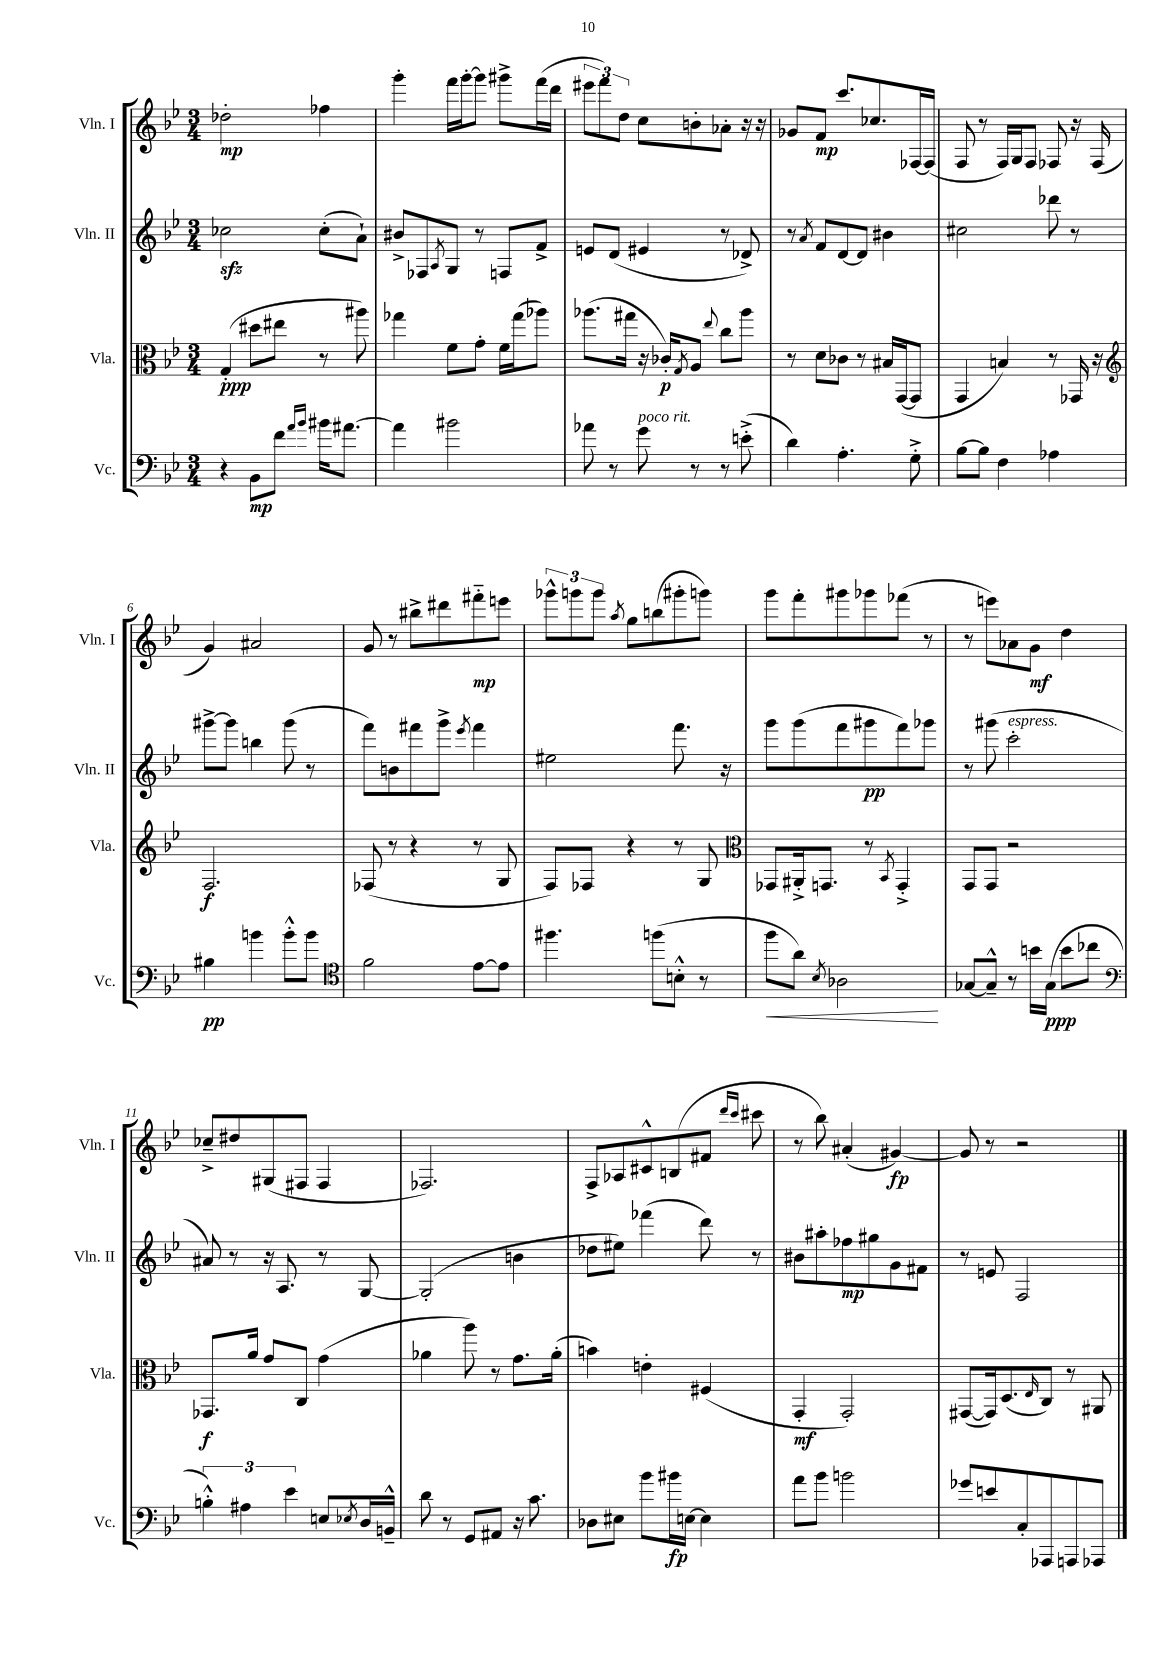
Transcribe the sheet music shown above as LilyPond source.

<<
\new StaffGroup <<
\new Staff = "s0" \with { instrumentName = "Vln. I" shortInstrumentName = "Vln. I" } {
    \clef treble \key bes \major \numericTimeSignature \time 3/4
    des''2-.\mp fes''4 |
    g'''4-. f'''16 g'''16~-. g'''8 gis'''8-> f'''16( d'''16 |
    \tuplet 3/2 { eis'''8 f'''8) d''8 } c''8 b'8-. aes'8-. r16 r16 |
    ges'8 f'8\mp c'''8. ces''8. fes16~ fes16( |
    f8 r8 f16) g16 f8 fes8 r16 fes16( |
    g'4) ais'2 |
    g'8 r8 bis''8-> dis'''8 fis'''8-_\mp e'''8 |
    \tuplet 3/2 { ges'''8-^ g'''8 g'''8 } \acciaccatura { a''8 } g''8 b''8( gis'''8-. g'''8) |
    g'''8 f'''8-. gis'''8 ges'''8 fes'''8( r8 |
    r8 e'''8) aes'8 g'8\mf d''4 |
    ces''8---> dis''8 gis8( fis8 fis4 |
    fes2.) |
    f8-> aes8 cis'8-^ b8( fis'8 \grace { d'''16 c'''16 } cis'''8 |
    r8 bes''8) ais'4-.( gis'4~\fp) |
    gis'8 r8 r2 \bar "|." |
}
\new Staff = "s1" \with { instrumentName = "Vln. II" shortInstrumentName = "Vln. II" } {
    \clef treble \key bes \major \numericTimeSignature \time 3/4
    ces''2\sfz ces''8-.( a'8-!) |
    bis'8-> fes8 \acciaccatura { a8 } g8 r8 f8 f'8-> |
    e'8 d'8( eis'4 r8 des'8->) |
    r8 \acciaccatura { a'8 } f'8 d'8~ d'8 bis'4 |
    cis''2 des'''8 r8 |
    gis'''8~-> gis'''8 b''4 gis'''8( r8 |
    f'''8) b'8 fis'''8 g'''8-> \acciaccatura { ees'''8 } fis'''4 |
    eis''2 f'''8. r16 |
    g'''8 g'''8( f'''8 gis'''8\pp f'''8) ges'''8 |
    r8 gis'''8( c'''2-.^\markup { \italic "espress." } |
    ais'8) r8 r16 a8. r8 g8~ |
    g2-.( b'4 |
    des''8 eis''8) fes'''4( d'''8) r8 |
    bis'8 ais''8-. fes''8\mp gis''8 g'8 fis'8 |
    r8 e'8 f2 \bar "|." |
}
\new Staff = "s2" \with { instrumentName = "Vla." shortInstrumentName = "Vla." } {
    \clef alto \key bes \major \numericTimeSignature \time 3/4
    g4-.\ppp( dis''8 eis''8 r8 ais''8) |
    ges''4 f'8 g'8-. f'16 ges''16( aes''8) |
    aes''8.( gis''16 r16 ces'16-.\p) \acciaccatura { g8 } a8 \appoggiatura { ees''8 } c''8 aes''8 |
    r8 d'8 ces'8 r8 bis16 g,16~( g,8 |
    g,4 b4) r8 ges,16 r16 |
    \clef treble f2.\f |
    fes8( r8 r4 r8 g8 |
    f8) fes8 r4 r8 g8 |
    \clef alto ges,8 ais,16-.-> g,8. r8 \acciaccatura { bes,8 } g,4-.-> |
    g,8 g,8 r2 |
    ges,8.\f a'16 g'8 c8 g'4( |
    aes'4 a''8) r8 g'8. aes'16-.( |
    b'4) e'4-. fis4( |
    g,4-.\mf g,2-.) |
    gis,8~( gis,16) d8.( \grace { ees16 } c8) r8 ais,8 \bar "|." |
}
\new Staff = "s3" \with { instrumentName = "Vc." shortInstrumentName = "Vc." } {
    \clef bass \key bes \major \numericTimeSignature \time 3/4
    r4 bes,8\mp f'8 \grace { a'16 bes'16 } bis'16 ais'8.~ |
    ais'4 bis'2 |
    aes'8 r8 g'8^\markup { \italic "poco rit." } r8 r8 e'8-.->( |
    d'4) a4.-. g8-.-> |
    bes8~ bes8 f4 aes4 |
    bis4\pp b'4 b'8-.-^ b'8 |
    \clef tenor f'2 ees'8~ ees'8 |
    fis''4. f''8( b8-.-^ r8 |
    f''8\< a'8) \acciaccatura { bes8 } aes2\! |
    ges8~ ges8---^ r8 b'16 ges16\ppp( b'8 ces''8 |
    \clef bass \tuplet 3/2 { b4-.-^) ais4 ees'4 } e8 \acciaccatura { ees8 } d16 b,16---^ |
    d'8 r8 g,8 ais,8 r16 c'8. |
    des8 eis8 bes'8 bis'16\fp e16~ e4 |
    a'8 bes'8 b'2 |
    ges'8 e'8 c8-. aes,,8 a,,8 aes,,8 \bar "|." |
}
>>
>>
